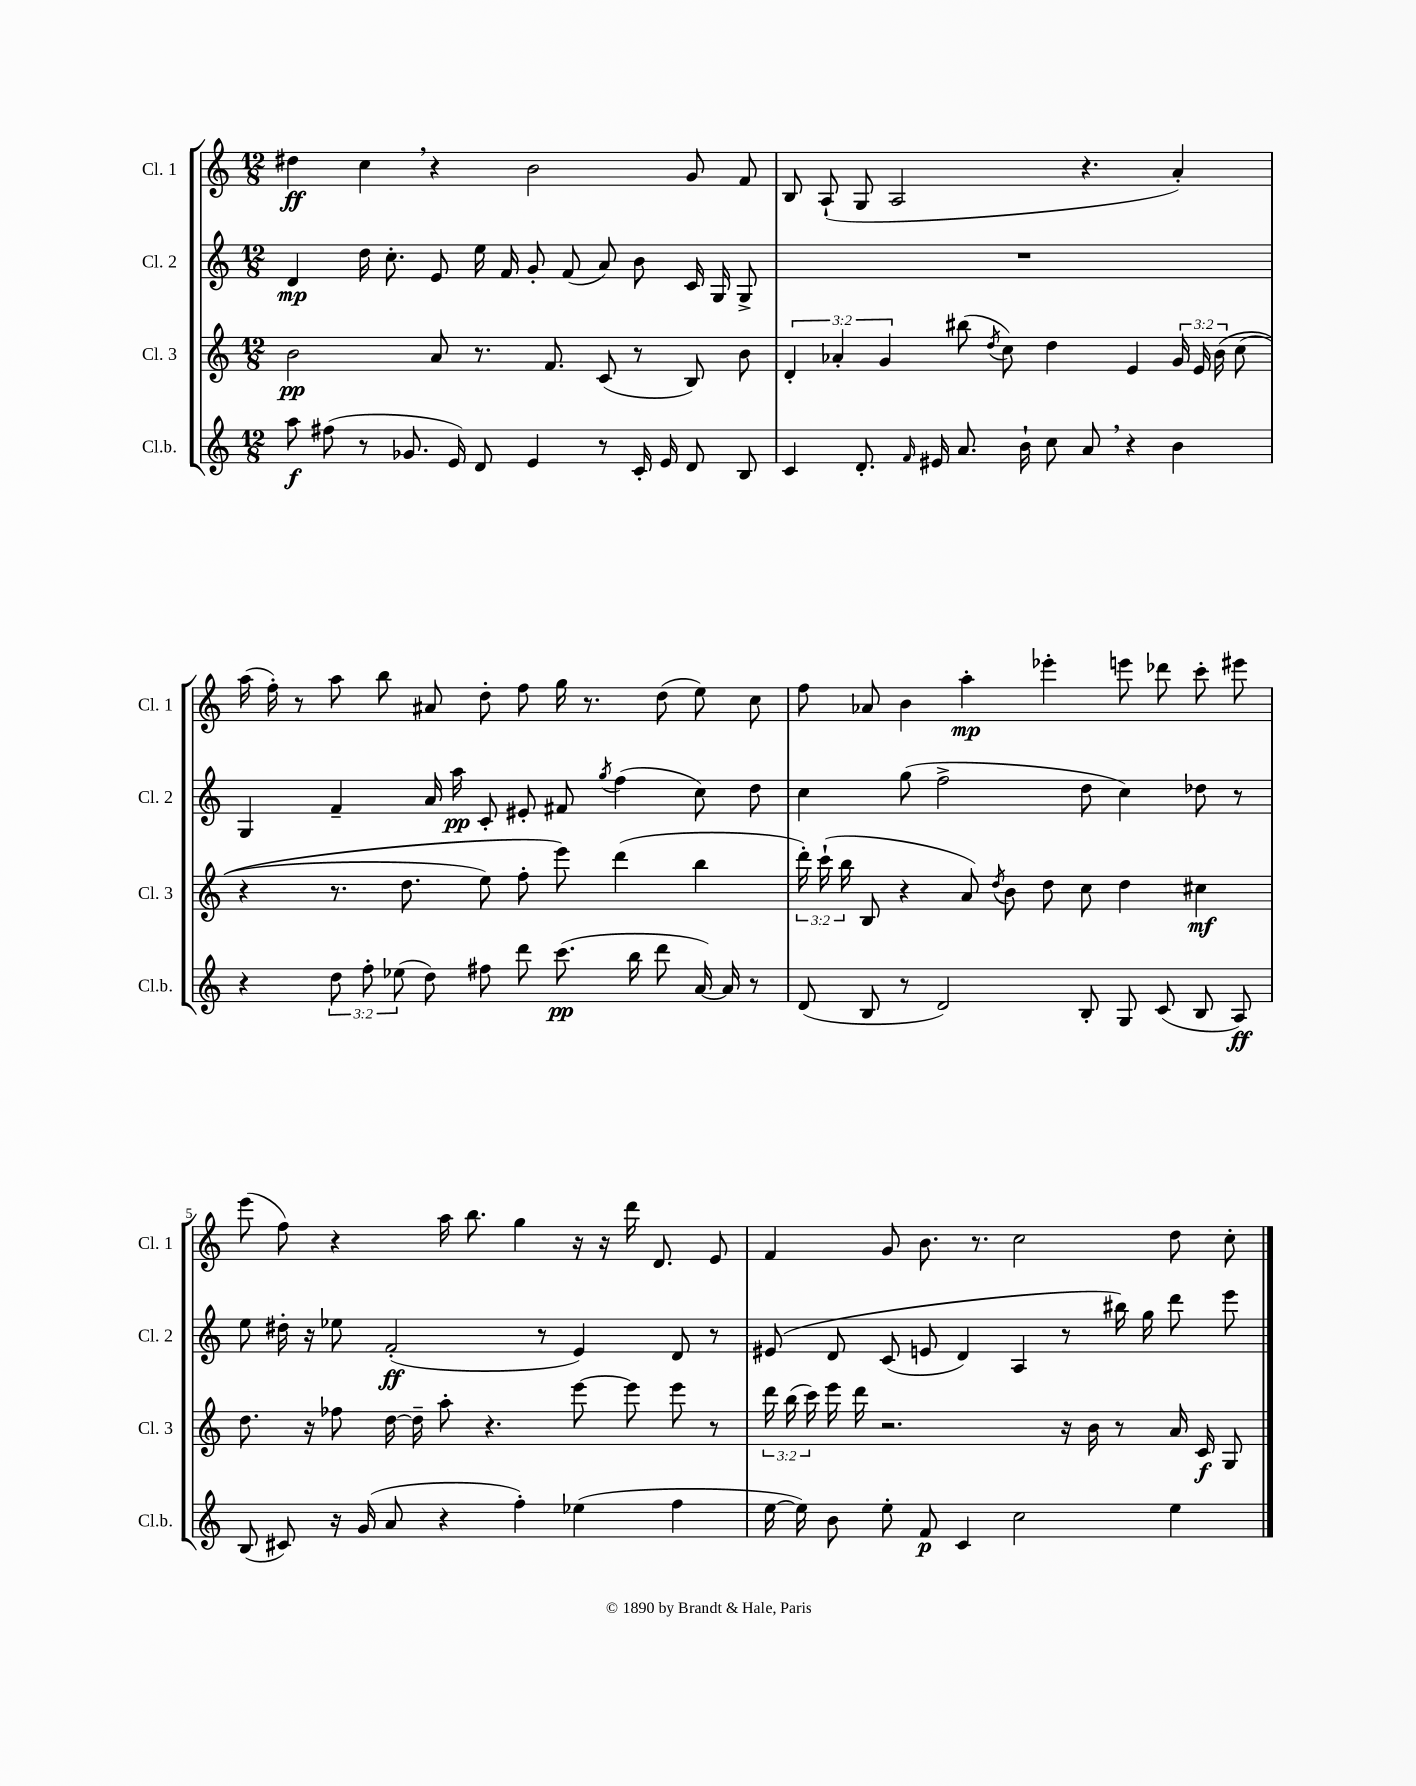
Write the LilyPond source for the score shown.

<<
\new StaffGroup <<
\new Staff = "s0" \with { instrumentName = "Cl. 1" shortInstrumentName = "Cl. 1" } {
    \clef treble \key c \major \numericTimeSignature \time 12/8
    \autoBeamOff dis''4\ff c''4 \breathe r4 b'2 g'8 f'8 |
    b8 a8-!( g8 a2 r4. a'4-.) |
    a''16( f''16-.) r8 a''8 b''8 ais'8 d''8-. f''8 g''16 r8. d''8( e''8) c''8 |
    f''8 aes'8 b'4 a''4-.\mp ees'''4-. e'''8 des'''8 c'''8-. eis'''8 |
    e'''8( f''8) r4 a''16 b''8. g''4 r16 r16 d'''16 d'8. e'8 |
    f'4 g'8 b'8. r8. c''2 d''8 c''8-. \bar "|." |
}
\new Staff = "s1" \with { instrumentName = "Cl. 2" shortInstrumentName = "Cl. 2" } {
    \clef treble \key c \major \numericTimeSignature \time 12/8
    \autoBeamOff d'4\mp d''16 c''8.-. e'8 e''16 f'16 g'8-. f'8( a'8) b'8 c'16 g16 g8-> |
    R1. |
    g4 f'4-- a'16 a''16\pp c'8-. eis'8-. fis'8 \acciaccatura { g''8 } f''4( c''8) d''8 |
    c''4 g''8( f''2-> d''8 c''4) des''8 r8 |
    e''8 dis''16-. r16 ees''8 f'2-.\ff( r8 e'4) d'8 r8 |
    eis'8\( d'8 c'8( e'8 d'4) a4 r8 bis''16\) g''16 d'''8 e'''8 \bar "|." |
}
\new Staff = "s2" \with { instrumentName = "Cl. 3" shortInstrumentName = "Cl. 3" } {
    \clef treble \key c \major \numericTimeSignature \time 12/8 \override Staff.TupletNumber.text = #tuplet-number::calc-fraction-text
    \autoBeamOff b'2\pp a'8 r8. f'8. c'8( r8 b8) b'8 |
    \tuplet 3/2 { d'4-. aes'4-. g'4 } bis''8( \acciaccatura { d''8 } c''8) d''4 e'4 \tuplet 3/2 { g'16 e'16 b'16\( } c''8( |
    r4 r8. d''8. e''8) f''8-. e'''8\) d'''4( b''4 |
    \tuplet 3/2 { d'''16-.) c'''16-!( b''16 } b8 r4 a'8) \acciaccatura { d''8 } b'8 d''8 c''8 d''4 cis''4\mf |
    d''8. r16 fes''8 d''16~ d''16-- a''8-. r4. e'''8~ e'''8 e'''8 r8 |
    \tuplet 3/2 { d'''16 b''16( c'''16) } e'''16 d'''16 r2. r16 b'16 r8 a'16 c'16\f g8 \bar "|." |
}
\new Staff = "s3" \with { instrumentName = "Cl.b." shortInstrumentName = "Cl.b." } {
    \clef treble \key c \major \numericTimeSignature \time 12/8 \override Staff.TupletNumber.text = #tuplet-number::calc-fraction-text
    \autoBeamOff a''8\f fis''8( r8 ges'8. e'16) d'8 e'4 r8 c'16-. e'16 d'8 b8 |
    c'4 d'8.-. \grace { f'16 } eis'16 a'8. b'16-! c''8 a'8 \breathe r4 b'4 |
    r4 \tuplet 3/2 { d''8 f''8-. ees''8( } d''8) fis''8 d'''8 c'''8.\pp( b''16 d'''8 a'16~) a'16 r8 |
    d'8( b8 r8 d'2) b8-. g8 c'8( b8 a8\ff) |
    b8( cis'8) r16 g'16( a'8 r4 f''4-.) ees''4( f''4 |
    e''16~ e''16) b'8 e''8-. f'8\p c'4 c''2 e''4 \bar "|." |
}
>>
>>
\layout { \context { \Score \override BarNumber.break-visibility = ##(#f #t #t) barNumberVisibility = #(every-nth-bar-number-visible 5) } }
